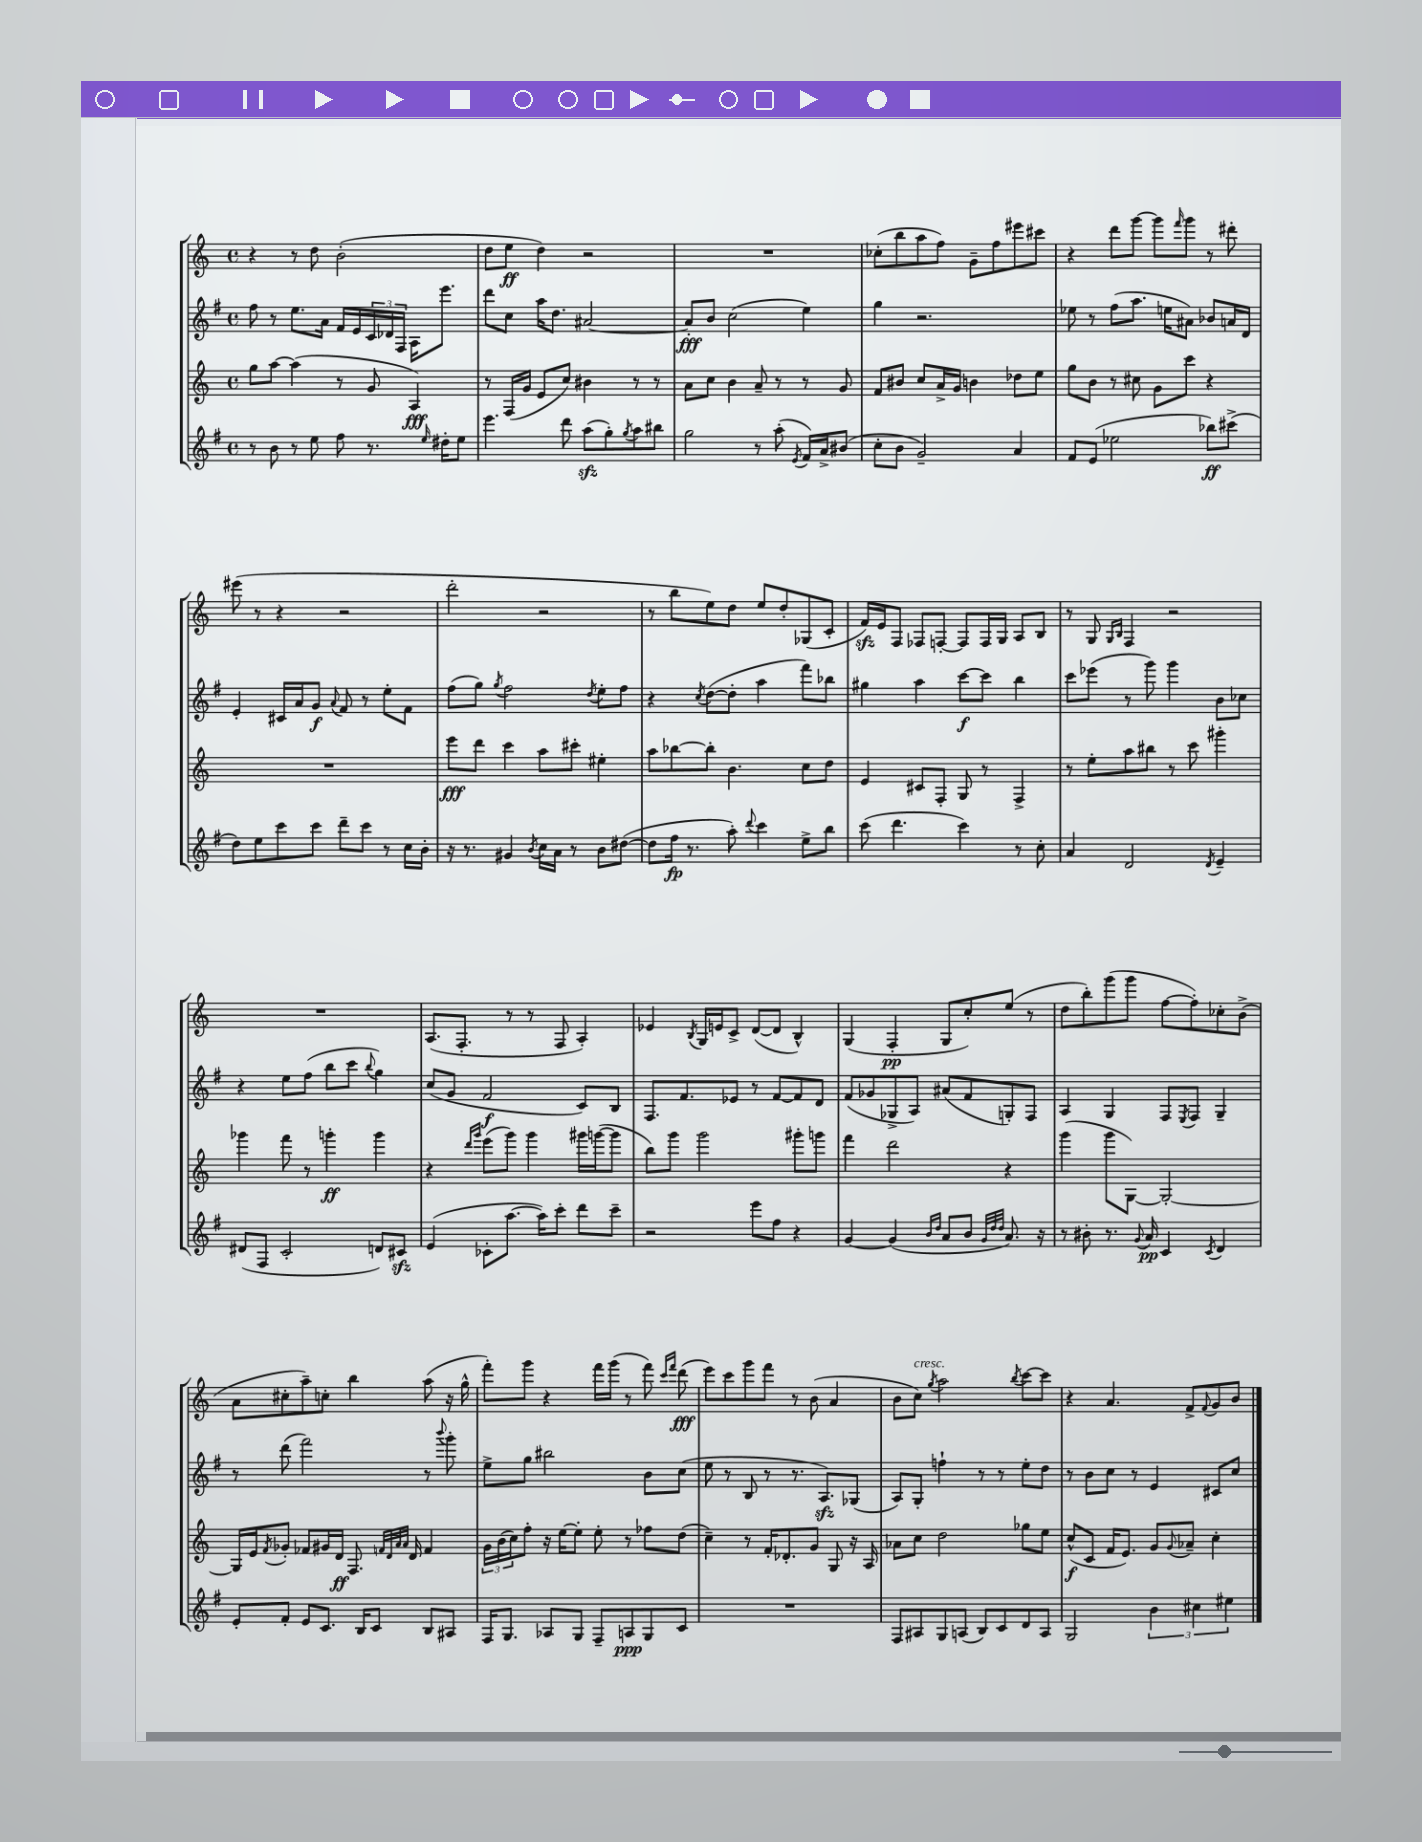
<<
\new StaffGroup <<
\new Staff = "s0" {
    \clef treble \key c \major \defaultTimeSignature \time 4/4
    r4 r8 d''8 b'2-.( |
    d''8 e''8\ff d''4) r2 |
    R1 |
    ces''8-.( b''8 a''8 f''8) g'8-- f''8 eis'''8 cis'''8 |
    r4 d'''8 g'''8~ g'''8 \grace { f'''16 } g'''8 r8 dis'''8-. |
    eis'''8( r8 r4 r2 |
    d'''2-. r2 |
    r8 b''8 e''8) d''8 e''8 d''8-. ges8( c'8-. |
    f'16\sfz) e'16 f8 fes8 f8~-. f8 f16 g16 a8 b8 |
    r8 g8 \grace { g16 b16 } f4 r2 |
    R1 |
    a8.( f8.-. r8 r8 f8 a4-.) |
    ees'4 \acciaccatura { b8 } g16 e'16 c'8-> d'8~( d'8 b4-^) |
    g4( f4-.\pp g8 c''8-.) e''8( r8 |
    d''8 b''8-.) g'''8( g'''8 f''8~ f''8-.) ces''8-. b'8->( |
    a'8 cis''8-. a''8--) c''8-. b''4 a''8( r16 g''16-^ |
    f'''8-.) g'''8 r4 f'''16 g'''16( r8 f'''8) \grace { c'''16 f'''16 } d'''8\fff( |
    e'''8) c'''8 g'''8 f'''8 r8 b'8( a'4 |
    b'8 c''8^\markup { \italic "cresc." }) \acciaccatura { g''8 } a''2 \acciaccatura { b''8 } c'''8~ c'''8 |
    r4 a'4. f'8-> \appoggiatura { f'8 } g'8 b'8 \bar "|." |
}
\new Staff = "s1" {
    \clef treble \key g \major \defaultTimeSignature \time 4/4
    fis''8 r8 e''8. a'16 fis'16 e'16 \tuplet 3/2 { c'16 des'16 fis16 } a16 e'''8. |
    d'''8 c''8 a''16 d''8. ais'2~ |
    ais'8-.\fff b'8 c''2( e''4) |
    g''4 r2. |
    ees''8 r8 fis''8( a''8. e''16 ais'8) bes'8 a'16 d'16 |
    e'4-. cis'16 a'16 g'8\f \appoggiatura { a'8 } fis'8 r8 e''8-. fis'8 |
    fis''8( g''8) \acciaccatura { g''8 } fis''2 \acciaccatura { d''8 } e''8-. fis''8 |
    r4 \acciaccatura { c''8 } d''8~( d''8-. a''4 fis'''8) bes''8 |
    gis''4 a''4 c'''8~\f c'''8 b''4 |
    c'''8 ees'''8( r8 g'''8) g'''4 b'8 ces''8 |
    r4 e''8 fis''8( b''8 c'''8 \appoggiatura { b''8 } g''4) |
    c''8( g'8 fis'2\f c'8) b8 |
    fis8. fis'8. ees'8 r8 fis'8~ fis'8 d'8 |
    fis'8( ges'8 ges8-> a8) ais'8( fis'8 g8-.) fis8 |
    a4 g4 fis8 \acciaccatura { e8 } fis8 g4-- |
    r8 d'''8( fis'''2) r8 \appoggiatura { b'''8 } g'''8-. |
    e''8-> g''8 bis''2 b'8 c''8( |
    e''8 r8 b8 r8 r8. a8.\sfz) ges8( |
    a8) g8-. f''4-! r8 r8 e''8-. d''8 |
    r8 b'8 c''8 r8 e'4 cis'8 c''8 \bar "|." |
}
\new Staff = "s2" {
    \clef treble \key c \major \defaultTimeSignature \time 4/4
    g''8 a''8~ a''4( r8 g'8 a4\fff) |
    r8 f16( g'16 e'8 c''8) bis'4 r8 r8 |
    a'8 c''8 b'4 a'8-- r8 r8 g'8 |
    f'8 bis'8 c''8 a'16-> g'16 b'4 des''8 e''8 |
    g''8 b'8 r8 cis''8 g'8 c'''8 r4 |
    R1 |
    e'''8\fff d'''8 c'''4 a''8 cis'''8-. eis''4-. |
    a''8 bes''8~ bes''8-. b'4. c''8 d''8 |
    e'4 cis'8 f8-. g8 r8 f4-> |
    r8 e''8-. a''8 bis''8 r8 c'''8 gis'''4-. |
    ges'''4 f'''8 r8 g'''4-.\ff g'''4 |
    r4 \grace { d'''16 g'''16 } e'''8( g'''8) g'''4 gis'''16 g'''16~( g'''8 |
    b''8) g'''8 g'''2 gis'''8-. g'''8 |
    f'''4 d'''2 r4 |
    g'''4( g'''8 g8~) g2~-. |
    g16 e'16 \acciaccatura { f'8 } ges'8-. fes'8 gis'16 d'16\ff f8. \grace { f'32 d'32 a'32 a'32 } d'16 f'4 |
    \tuplet 3/2 { g'16 b'16( c''16) } f''8-. r16 e''16~ e''8-. e''8-. r8 fes''8 d''8( |
    c''4--) r8 f'16-. des'8.-. g'8 g8 r16 a16 |
    aes'8 c''8 d''2 ges''8 e''8 |
    c''8-^\f( c'8 f'16 e'8.) g'8 \appoggiatura { g'8 } aes'8-- c''4-. \bar "|." |
}
\new Staff = "s3" {
    \clef treble \key g \major \defaultTimeSignature \time 4/4
    r8 b'8 r8 e''8 fis''8 r8. \grace { e''16 } dis''16-. e''8 |
    e'''4. d'''8 a''8\sfz( g''8-.) \acciaccatura { g''8 } a''8 bis''8 |
    g''2 r8 a''8-.( \acciaccatura { e'8 } fis'16) a'16-> bis'8( |
    c''8-. b'8 g'2--) a'4 |
    fis'8 e'8( ees''2 bes''8\ff) cis'''8->( |
    d''8) e''8 c'''8 c'''8 d'''8-- c'''8 r8 c''16 b'16-. |
    r16 r8. gis'4 \acciaccatura { b'8 } c''16 a'16 r8 b'8 dis''8~( |
    dis''8 fis''16\fp r8. a''8-.) \appoggiatura { d'''8 } c'''4 e''8-> b''8 |
    c'''8( d'''4. c'''4) r8 c''8-. |
    a'4 d'2 \acciaccatura { d'8 } e'4-- |
    dis'8( fis8 c'2-. d'8) cis'8\sfz |
    e'4( ces'8-. a''8.~ a''16) c'''8-. d'''8 c'''8-- |
    r2 e'''8 fis''8 r4 |
    g'4~ g'4( \grace { b'16 d''16 } a'8 b'8 \grace { g'32 d''32 d''32 } a'8.) r16 |
    r8 bis'8-. r8. \appoggiatura { g'8 } a'16\pp c'4 \acciaccatura { c'8 } d'4 |
    e'8-. fis'8-. e'8 c'8. b16 c'8 b8 ais8 |
    fis16 g8. aes8 g8 fis8-- a8\ppp g8 c'8 |
    R1 |
    fis8 ais8 g8 a8( b8) c'8 d'8 a8 |
    g2 \tuplet 3/2 { b'4 cis''4 eis''4 } \bar "|." |
}
>>
>>
\layout { \context { \Score \remove "Bar_number_engraver" } }
